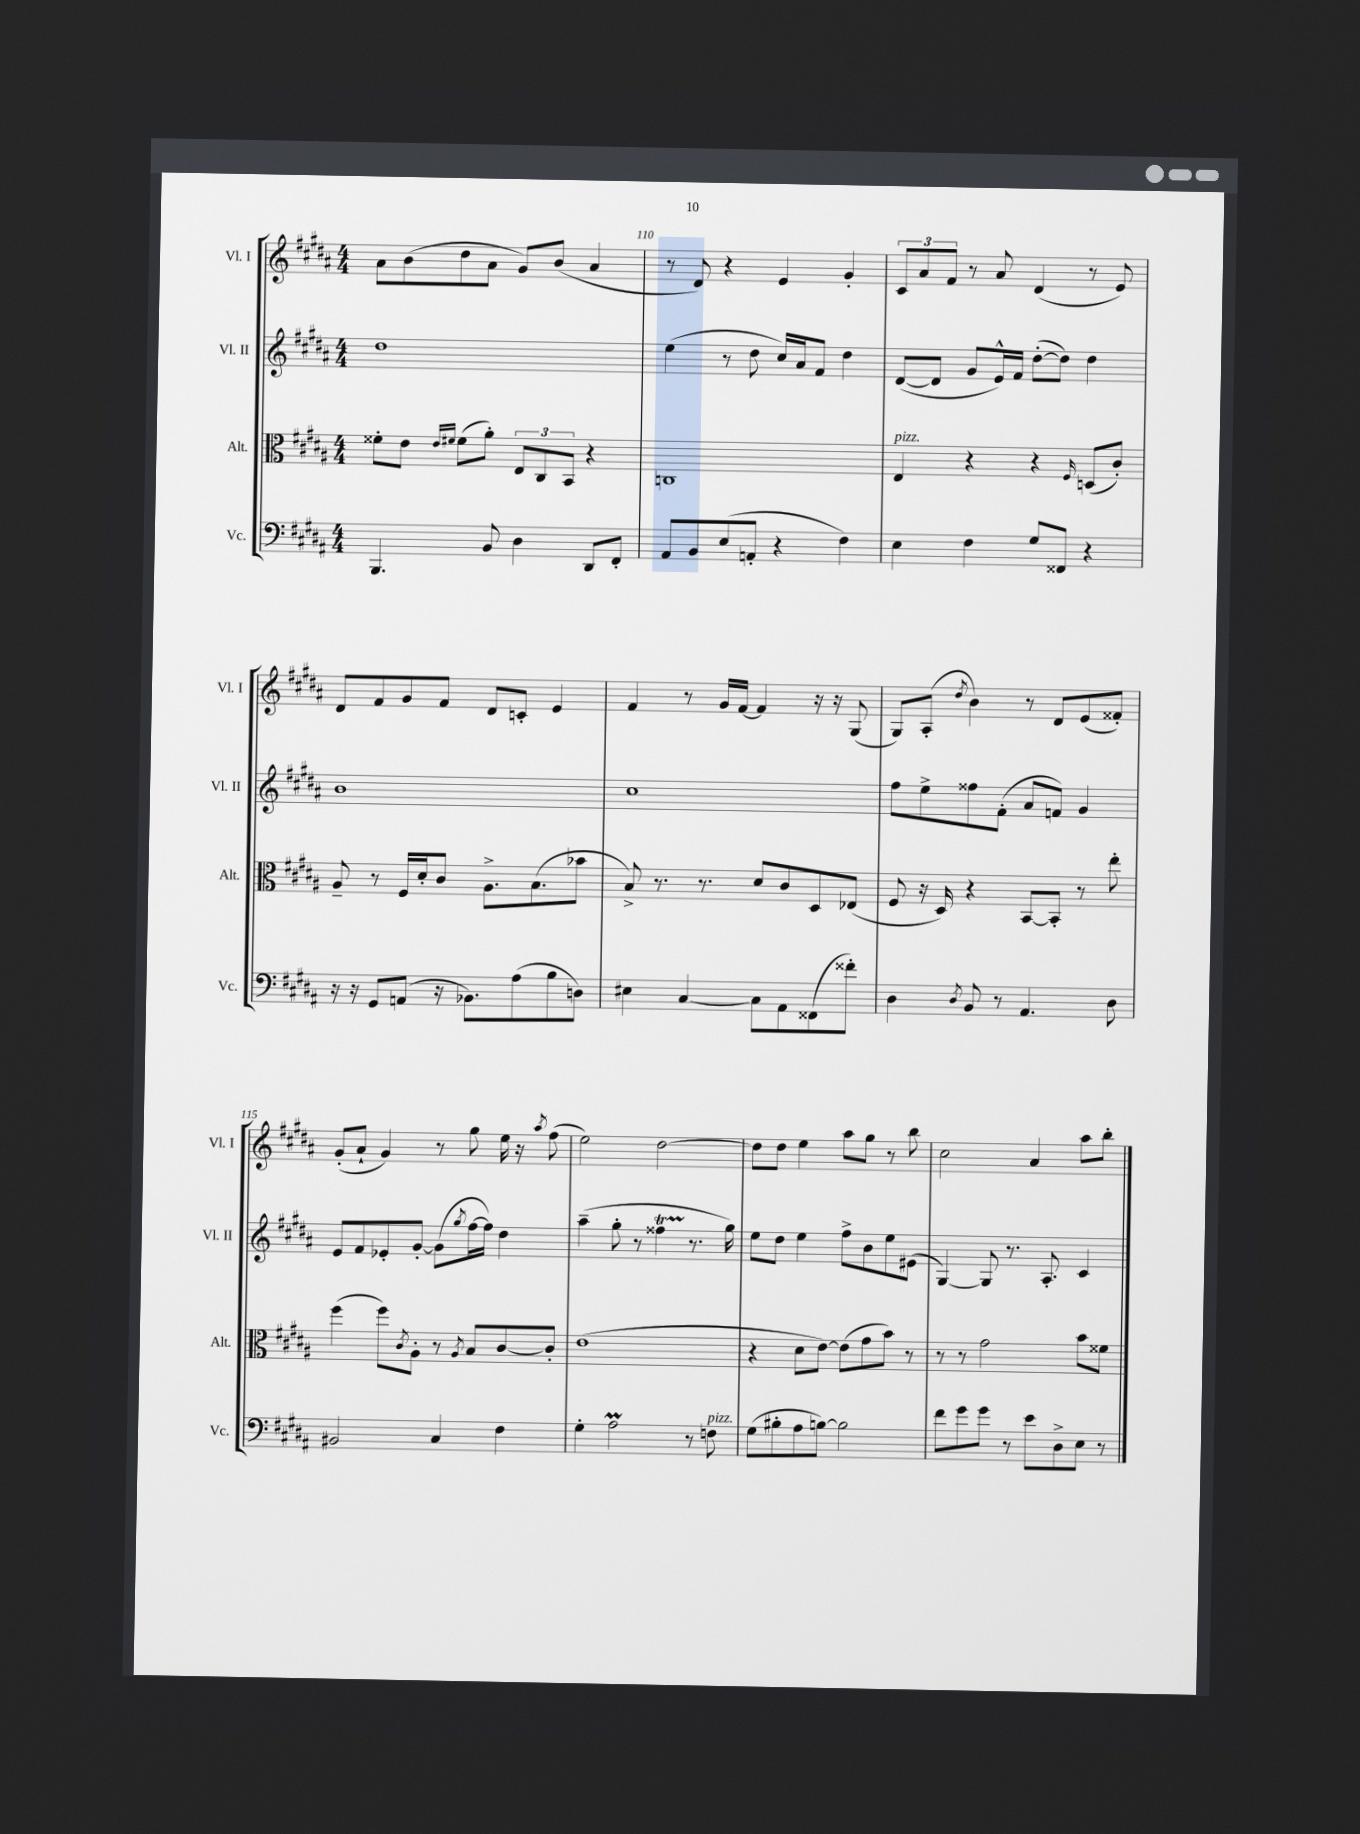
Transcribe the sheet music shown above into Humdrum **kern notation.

**kern	**kern	**kern	**kern
*part4	*part3	*part2	*part1
*staff4	*staff3	*staff2	*staff1
*I"Vc.	*I"Alt.	*I"Vl. II	*I"Vl. I
*I'Vc.	*I'Alt.	*I'Vl. II	*I'Vl. I
*clefF4	*clefC3	*clefG2	*clefG2
*k[f#c#g#d#a#]	*k[f#c#g#d#a#]	*k[f#c#g#d#a#]	*k[f#c#g#d#a#]
*M4/4	*M4/4	*M4/4	*M4/4
=109	=109	=109	=109
4.BBB/	8f##X'\L	1dd#	8a#\L
.	8e\J	.	(8b\
.	16qqe/LL	.	.
.	16qqf#X/JJ	.	.
.	(8f#\L	.	8dd#\
8BB/	8a#'\J)	.	8a#\J
4D#\	12E/L	.	8g#/L)
.	12C#/	.	.
.	.	.	(8b/J
.	12BB/J	.	.
8DD#/L	4r	.	4a#/
8FF#'/J	.	.	.
=110	=110	=110	=110
8AA#/L	1Cn	(4ee\	8r
8BB/	.	.	8d#/)
(8E/	.	8r	4r
8AAn'/J	.	8dd#\	.
4r	.	16cc#/LL)	4e/
.	.	16a#/J	.
.	.	8f#/J	.
4F#\)	.	4dd#\	4g#'/
=111	=111	=111	=111
!	!LO:TX:a:i:t=pizz.	!	!
4E\	4E/	([8d#/L	12c#/L
.	.	.	12a#/
.	.	8d#/J]	.
.	.	.	12f#/J
4F#\	4r	8g#/L	8r
.	.	16e^^/L)	8a#/
.	.	16f#/JJ	.
8G#/L	4r	([8dd#'\L	(4d#/
8FF##X/J	.	8dd#\J])	.
.	16qqF#/	.	.
4r	(8Dn/L	4dd#\	8r
.	8c#'/J)	.	8e/)
!!LO:LB:g=z
=112	=112	=112	=112
16r	8A#~/	1b	8d#/L
16r	.	.	.
8GG#/L	8r	.	8f#/
(8AAn/J	16F#/LL	.	8g#/
.	16d#'/J	.	.
16r	8c#/J	.	8f#/J
8.BB-X\L)	.	.	.
.	8.A#^\L	.	8d#/L
(8A#\	.	.	8cn'/J
.	(8.B\	.	.
8B\	.	.	4e/
8Dn\J)	8b-X\J	.	.
=113	=113	=113	=113
4E#X\	8B^/)	1cc#	4f#/
.	8.r	.	.
[4C#/	.	.	8r
.	8.r	.	.
.	.	.	16g#/LL
.	.	.	[16f#/JJ
8C#\L]	8d#/L	.	4f#/]
8AA#\	8c#/	.	.
(8FF##X\	8D#/	.	16r
.	.	.	16r
8f##X'\J)	(8E-X/J	.	(8G#/
=114	=114	=114	=114
4D#\	8F#/	8ff#\L	8G#/L)
.	16r	8ee^\	(8A#'/J
.	16D#/)	.	.
8qD#/	.	.	8qdd#/
8BB/	4r	8ff##X\	4b\)
8r	.	(8f#'\J	.
4.AA#/	[8BB/L	8a#/L	8r
.	8BB'/J]	8fn/J)	8d#/L
.	8r	4g#/	(8e/
8D#\	8ee'\	.	8f##X'/J)
!!LO:LB:g=z
=115	=115	=115	=115
2BB#X/	(4ff#\	8e/L	(8g#'/L
.	.	8f#/	8a#`/J
.	8ff#\L)	8e-X'/	4g#/)
.	8qc#/	.	.
.	8A#'\J	[8g#'/J	.
4C#/	8r	(8g#\L]	8r
.	8qA#/	8qgg#/	.
.	8B/L	[16ff#\L	8gg#\
.	.	16ff#\JJ])	.
4F#\	[8c#/	4dd#\	16ee\
.	.	.	16r
.	.	.	8qaa#/
.	8c#'/J]	.	(8ff#\
=116	=116	=116	=116
4G#'\	(1e	(4aa#~\	2ee\)
2A#m\	.	8gg#'\	.
.	.	8r	.
.	.	4ff##Xt\	[2dd#\
8r	.	8.r	.
!LO:TX:a:i:t=pizz.	!	!	!
8Fn\	.	.	.
.	.	16gg#\)	.
=117	=117	=117	=117
(8G#\L	4r	8ee\L	8dd#\L]
8B#X'\	.	8dd#\J	8dd#\J
8A#\	8d#\L	4ee\	4ee\
[8Bn\J)	[8e\J)	.	.
2B\]	(8e\L]	8ff#^\L	8aa#\L
.	8g#\	8b\	8gg#\J
.	8b\J)	8ee\	8r
.	8r	(8e#X\J	8bb\
=118	=118	=118	=118
8f#\L	8r	[4G#/)	2cc#\
8g#\	8r	.	.
8g#\J	2g#\	8G#/]	.
8r	.	8.r	.
8e\L	.	.	4a#/
.	.	8.A#'/	.
8D#^\	.	.	.
8E\J	8b\L	4c#/	8aa#\L
8r	8f##X\J	.	8bb'\J
==	==	==	==
*-	*-	*-	*-
